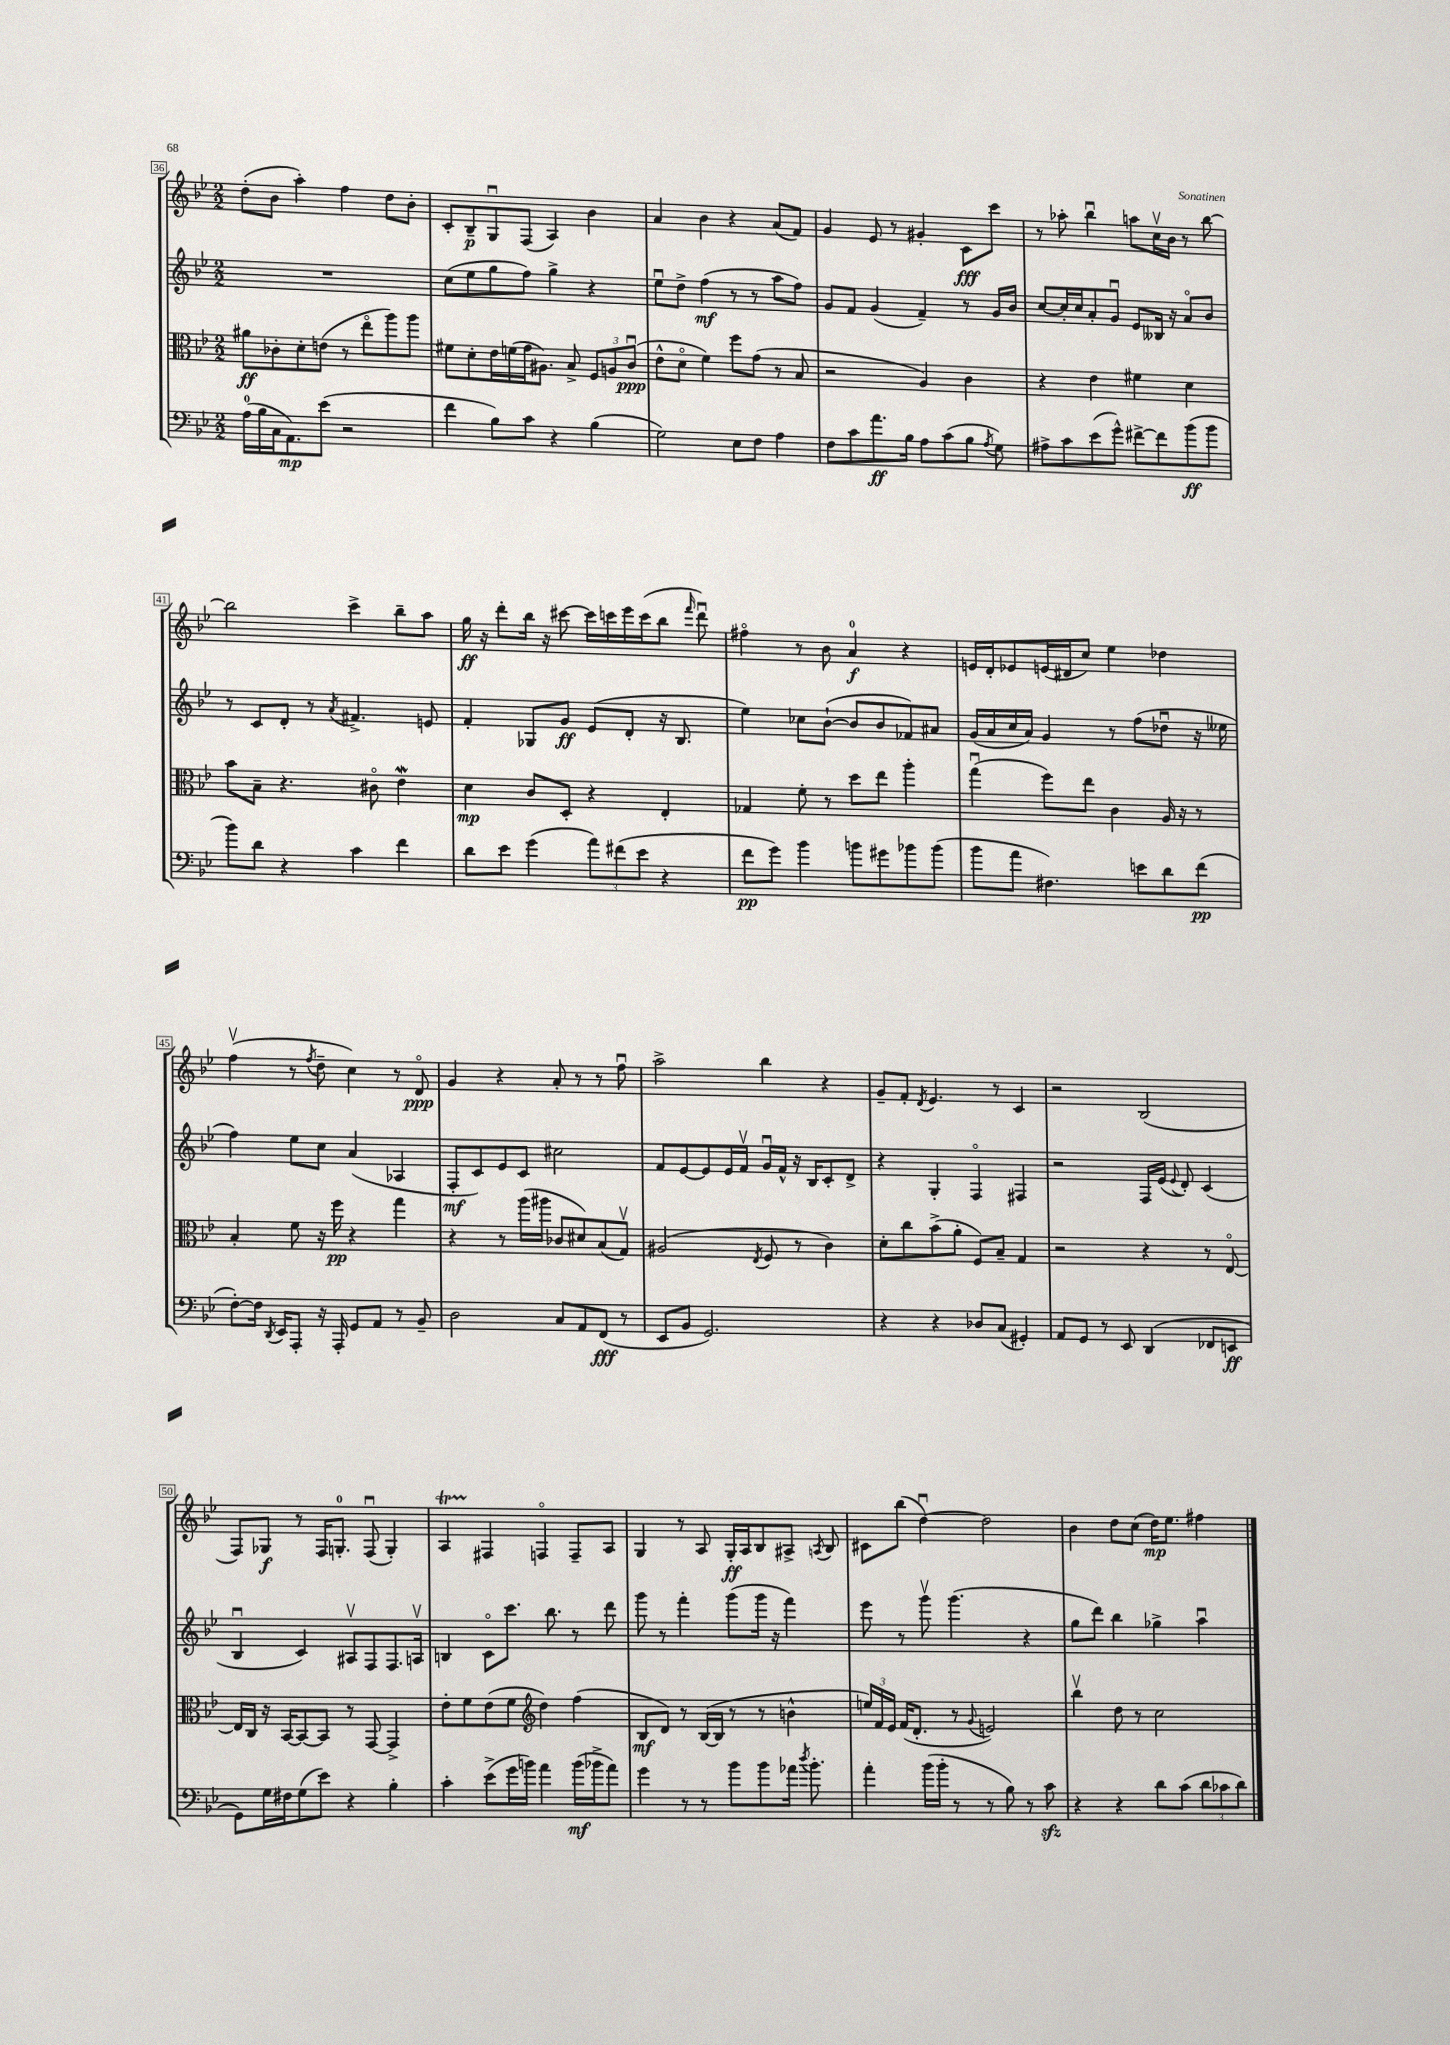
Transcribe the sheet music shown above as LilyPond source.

<<
\new StaffGroup <<
\new Staff = "s0" {
    \clef treble \key bes \major \numericTimeSignature \time 2/2
    \autoBeamOff d''8[-.( bes'8] a''4-.) f''4 d''8[ bes'8]-. |
    c'8[-. bes8--\p g8\downbow f8]( a4) bes'4 |
    a'4 bes'4 r4 a'8[( f'8]) |
    g'4 ees'8 r8 gis'4-. c'8[\fff c'''8] |
    r8 aes''8-. bes''4\downbow a''8[ c''16\upbow bes'16] r8 bes''8~ |
    bes''2 c'''4-> bes''8[-- a''8] |
    g''16\ff r16 d'''8[-. bes''16] r16 cis'''8~ cis'''16[ c'''16 ees'''16 c'''16( bes''8] \grace { f'''16 } d'''8\downbow) |
    fis''4\flageolet r8 bes'8 a'4-0\f r4 |
    e'16[ d'16-. ees'8 e'16( dis'16 c''8]) ees''4 des''4 |
    f''4\upbow( r8 \acciaccatura { f''8 } d''8-- c''4) r8 d'8\flageolet\ppp |
    g'4 r4 a'8-. r8 r8 f''8\downbow |
    a''2-> bes''4 r4 |
    g'8[-- f'8]-. \acciaccatura { d'8 } ees'4. r8 c'4 |
    r2 bes2( |
    f8[) ges8]\f r8 f16[ g8.]-0-. f8\downbow( g4-.) |
    a4\startTrillSpan fis4\stopTrillSpan f4\flageolet f8[-- a8] |
    g4 r8 a8 g16[-.\ff a16 bes8 ais8]-> \acciaccatura { a8 } bes8 |
    cis'8[ bes''8]( d''4~\downbow) d''2 |
    bes'4 d''8[ c''8]( d''16[\mp) ees''8.] fis''4 \bar "|." |
}
\new Staff = "s1" {
    \clef treble \key bes \major \numericTimeSignature \time 2/2
    \autoBeamOff R1 |
    c''8[( ees''8 g''8 f''8]) g''4-> r4 |
    ees''8[\downbow d''8]-> f''4\mf( r8 r8 a''8[ f''8]) |
    g'8[ f'8] g'4( f'4--) r8 g'16[ bes'16] |
    c''8[~ c''16-. c''16 a'8-. g'8]\downbow ees'8[ beses16] r16 a'8[\flageolet bes'8] |
    r8 c'8[ d'8]-. r8 \acciaccatura { a'8 } fis'4.-> e'8 |
    f'4-. ges8[ g'8]\ff ees'8[( d'8]-. r16 bes8. |
    ees''4) ces''8[ bes'8]~-!( bes'8[ bes'8 fes'8) ais'8] |
    g'16[( a'16 c''16 a'16]) g'4 r8 f''8[( des''8]\downbow r16 eeses''16 |
    f''4) ees''8[ c''8] a'4( aes4 |
    f8[-.\mf c'8) ees'8 c'8] cis''2 |
    f'8[ ees'8~ ees'8 ees'16 f'16]\upbow g'16[\downbow f'16]-^ r16 bes16[ c'8-. d'8]-> |
    r4 g4-. f4\flageolet fis4 |
    r2 f16[ ees'16]( \appoggiatura { ees'8 } d'8-.) c'4( |
    bes4\downbow c'4) ais8[\upbow f8 f8. a16]\upbow |
    b4 c'8[\flageolet c'''8.] bes''8. r8 d'''8 |
    g'''8 r8 f'''4-. g'''8[( g'''16] r16 f'''4) |
    ees'''8 r8 g'''8\upbow g'''4.( r4 |
    g''8[ d'''8]) bes''4 ges''4-> a''4\downbow \bar "|." |
}
\new Staff = "s2" {
    \clef alto \key bes \major \numericTimeSignature \time 2/2
    \autoBeamOff ais'8[\ff ces'8-. d'8-. e'8]( r8 ees''8[\flageolet a''8) a''8] |
    fis'8[ d'8-. ees'16 f'16( g'16 ais8.]) bes8-> \tuplet 3/2 { f8[ a8 c'8]\downbow\ppp( } |
    ees'8[-^ d'8]\flageolet f'4) f''8[ g'8]( r8 bes8 |
    r2 a4) c'4 |
    r4 ees'4 fis'4 d'4 |
    bes'8[ bes8]-- r4. cis'8\flageolet ees'4\mordent |
    d'4\mp c'8[ d8]-. r4 ees4-. |
    ges4 f'8-. r8 d''8[ ees''8] a''4-. |
    g''4\downbow( f''8[) ees''8] c'4 a16 r16 r8 |
    bes4-. f'8 r16 f''16\pp r4 g''4 |
    r4 r8 a''16[( ais''16] ces'8[ dis'8) bes8( g8]\upbow) |
    ais2( \acciaccatura { ees8 } f8 r8 c'4) |
    d'8[-. c''8 bes'8->( a'8]-. f8[) bes8]-- g4 |
    r2 r4 r8 ees8~\flageolet |
    ees16[ c16] r16 bes,16[~ bes,8~ bes,8] r8 g,8~ g,4-> |
    ees'8[-. f'8 ees'8( f'8] \clef treble d''4) f''4( |
    bes8[\mf d'8]) r8 bes16[~( bes16] r8 r8 b'4-^ |
    \tuplet 3/2 { e''16[) f'16 ees'16] } f'16[( d'8.]-. r8 \appoggiatura { g'8 } e'2) |
    bes''4\upbow d''8 r8 c''2 \bar "|." |
}
\new Staff = "s3" {
    \clef bass \key bes \major \numericTimeSignature \time 2/2
    \autoBeamOff a16[-0( bes16 c16 a,8.\mp) ees'8]( r2 |
    f'4 bes8[) c'8] r4 bes4( |
    g2) ees8[ f8] a4 |
    f8[ c'8 a'8.\ff bes16] a8[ c'8( bes8] \acciaccatura { a8 } g8) |
    ais8[-> c'8 ees'8( g'8]-^) fis'8[~-> fis'8 bes'8\ff( bes'8] |
    bes'8[) d'8] r4 c'4 f'4 |
    d'8[ ees'8] g'4( \tuplet 3/2 { a'8[) fis'8( ees'8] } r4 |
    f'8[\pp g'8]) bes'4 b'8[ gis'8 bes'8 bes'8]( |
    bes'8[ a'8] fis4.) e'8[ d'8 f'8]\pp( |
    f8[~-.) f16] \acciaccatura { d,8 } ees,16[ a,,8]-. r16 a,,16-. g,8[ a,8] r8 bes,8-- |
    d2 c8[ a,8 f,8]\fff( r8 |
    ees,8[ bes,8] g,2.) |
    r4 r4 des8[ c8]( gis,4-.) |
    a,8[ g,8] r8 ees,8 d,4( fes,8[ e,8]\ff |
    g,8[) g16 fis16 g8( ees'8]) r4 bes4-. |
    c'4-. ees'8[->( g'16 b'16]) a'4 b'16[\mf( bes'16-> a'8]) |
    g'4 r8 r8 bes'8[ bes'8 aes'16] \acciaccatura { d''8 } bes'8.-. |
    a'4-. bes'16[( bes'16]-. r8 r8 bes8) r8 c'8\sfz |
    r4 r4 d'8[ c'8]( \tuplet 3/2 { d'8[ ces'8 d'8]) } \bar "|." |
}
>>
>>
\layout { \context { \Score currentBarNumber = #36 \override BarNumber.stencil = #(make-stencil-boxer 0.1 0.3 ly:text-interface::print) } }
